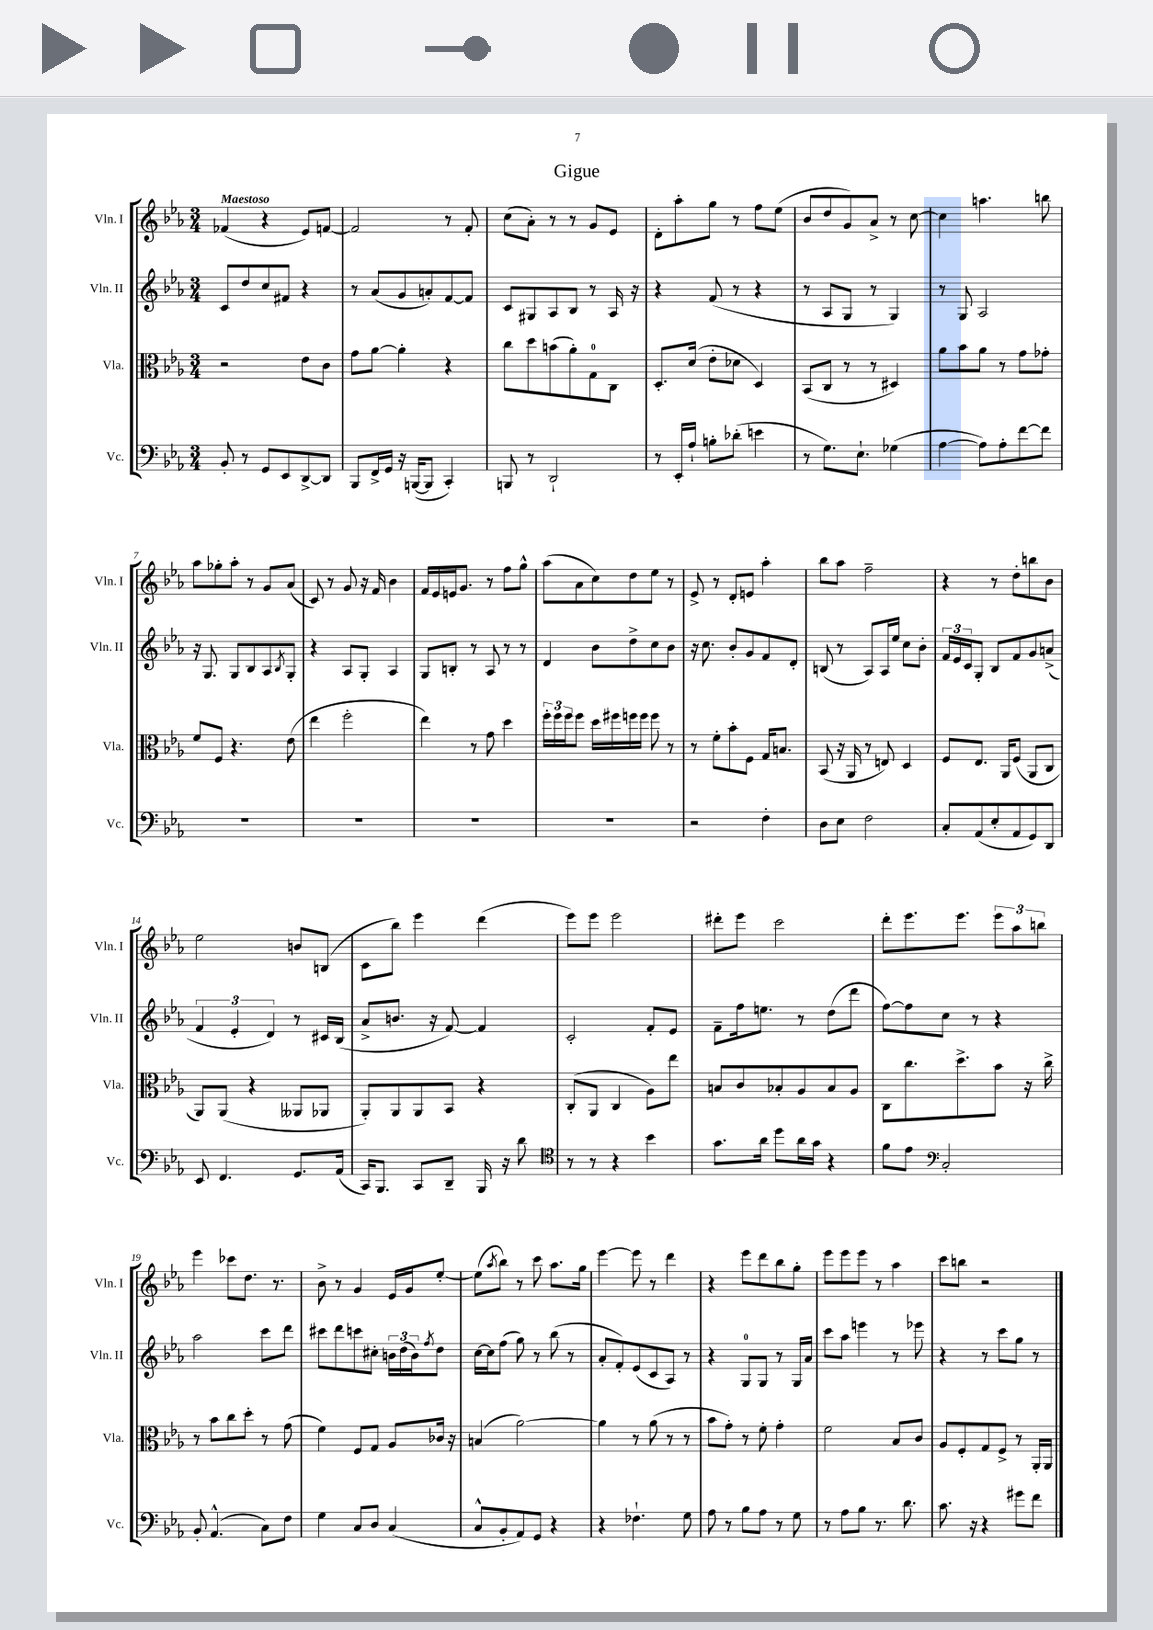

**kern	**kern	**kern	**kern
*staff4	*staff3	*staff2	*staff1
*clefF4	*clefC3	*clefG2	*clefG2
*k[b-e-a-]	*k[b-e-a-]	*k[b-e-a-]	*k[b-e-a-]
*M3/4	*M3/4	*M3/4	*M3/4
8BB-'	2r	8c	(4f-
8r	.	8dd	.
8GG	.	8cc	4r
8EE-	.	8f#	.
[8DD^	8e-	4r	8e-)
8DD]	8c	.	[8f
=	=	=	=
8BBB-	8g	8r	2f]
16FF^	[8a-	(8a-	.
16GG	.	.	.
16r	4a-']	8g	.
([16BBB	.	.	.
8BBB]	.	8a')	.
4CC')	4r	[8f	8r
.	.	8f]	8f'
=	=	=	=
8BBB	8cc	8c	(8cc
8r	8dd	8G#	8a-')
2DD`	(8b	8A-	8r
.	8a-')	8B-	8r
.	8G	8r	8g
.	8C	16A-	8e-
.	.	16r	.
=	=	=	=
8r	8.D'	4r	8d'
16EE-'	.	.	8aa-'
16A-`	(16d	.	.
8B'	8e-'	(8f	8gg
(8d-'	8d-	8r	8r
4e	4D)	4r	8ff
.	.	.	(8ee-
=	=	=	=
8r	(8BB-	8r	8b-
8.G)	8C	8A-	8dd
.	8r	8G	8g)
8.E-`	.	.	.
.	8r	8r	8a-^
(4G-	4D#)	4G)	8r
.	.	.	[8cc
=	=	=	=
[4A-	8a-	8r	4cc]
.	8b-	8G	.
8A-])	8a-	2A-	4.aa
8A-'	8r	.	.
[8f	8g	.	.
8f]	8g-'	.	8bb
=	=	=	=
2.r	8f	16r	8aa-
.	.	8.G	.
.	8F	.	8gg-'
.	4.r	8G	8aa-'
.	.	8B-	8r
.	.	8A-	8g
.	.	8qB-	.
.	(8e-	8G'	(8a-
=	=	=	=
2.r	4ee-	4r	8c)
.	.	.	8r
.	2ff'	8A-	8g
.	.	8G'	16r
.	.	.	16f
.	.	4A-	4b-
=	=	=	=
2.r	4ee-)	8G	16f
.	.	.	16e-
.	.	8B'	16e
.	.	.	8.g
.	8r	8r	.
.	8g	8A-	8r
.	4dd	8r	8ff
.	.	8r	8gg^^
=	=	=	=
2.r	24ff'	4d	(8aa-
.	24ff	.	.
.	24ff	.	.
.	8ff	.	8a-
.	16dd	8b-	8cc)
.	16ff#	.	.
.	16ff	8dd^	8dd
.	16ff	.	.
.	8ff	8cc	8ee-
.	8r	8b-	8r
=	=	=	=
2r	8r	16r	8e-^
.	.	8.cc	.
.	8f'	.	8r
.	8b-'	8b-'	8d'
.	8F	8g	8e
4F'	16G	8f	4aa-'
.	8.B	.	.
.	.	8d'	.
=	=	=	=
8D	(8BB-	(8B	8bb-
8E-	16r	8r	8aa-
.	16AA-	.	.
2F	8r	8A-)	2ff~
.	8E)	16A-	.
.	.	16ee-	.
.	4D	8cc	.
.	.	8b-'	.
=	=	=	=
8C'	8F	24f	4r
.	.	24e-	.
.	.	24c	.
(8AA-	8.E-	8G'	.
8E-'	.	8B-	8r
.	16AA-	.	.
8AA-	(8F	8f	8dd'
8GG)	8AA-	8g	8bb
8DD	8C	(8a^	8b-
=	=	=	=
8EE-	8AA-)	6f	2ee-
4.FF	(8AA-	.	.
.	.	6e-'	.
.	4r	.	.
.	.	6d)	.
8.GG	8AA--	8r	8b
.	8AA-	16c#	(8B
(16AA-	.	(16B-	.
=	=	=	=
16CC)	8AA-')	8a-^	8c
8.BBB-	.	.	.
.	8AA-	8.b	8bb-)
8CC	8AA-	.	4eee-
.	.	16r	.
8DD~	8BB-	[8f)	.
16BBB-	4r	4f]	(4ddd
16r	.	.	.
8d	.	.	.
=	=	=	=
*clefC4	*	*	*
8r	(8C'	2c'	8eee-)
8r	8AA-	.	8eee-
4r	4C	.	2eee-
4b-	8A-)	8f'	.
.	8ee-	8e-	.
=	=	=	=
8.g	8B	8f~	8ddd#'
.	8c	16ff	8eee-
16a-	.	8.ee	.
8dd	8B-'	.	2ccc
16a-	8A-	8r	.
16g	.	.	.
4r	8B-	(8dd	.
.	8A-	8ddd	.
=	=	=	=
8f	8C	[8ff)	8ddd'
8e-	8.cc	8ff]	8.eee-
*clefF4	*	*	*
2C'	.	8cc	.
.	8.dd^	.	8.eee-
.	.	8r	.
.	8b-	4r	12eee-
.	.	.	12aa-
.	16r	.	.
.	.	.	12bb
.	16cc^	.	.
=	=	=	=
8BB-'	8r	2aa-	4eee-
(4.AA-^^	8b-	.	.
.	8cc	.	8ccc-
.	8dd'	.	8.dd
8C)	8r	8ccc	.
.	.	.	8.r
8F	(8g	8ddd	.
=	=	=	=
4G	4f)	8ccc#	8b-^
.	.	8ddd	8r
8C	8F	8ccc	4g
8D	8G	8cc#'	.
(4C	8A-	24b	16e-
.	.	(24dd	.
.	.	.	16g
.	.	24b)	.
.	.	8qff	.
.	16c-	8dd	[8ee-'
.	16r	.	.
=	=	=	=
8C^^	(4B	[16cc	(8ee-]
.	.	16cc]	.
.	.	.	8qaa-
8BB-'	.	(8ff	8bb-)
8AA-)	[2a-)	8gg)	8r
8GG	.	8r	8ccc
4r	.	(8bb-	8.aa-
.	.	8r	.
.	.	.	16gg
=	=	=	=
4r	4a-]	8a-'	[4eee-
.	.	8f')	.
4.F-`	8r	(8e-	8eee-]
.	(8a-	8c	8r
.	8r	8A-)	4ddd
8G	8r	8r	.
=	=	=	=
8A-	8b-	4r	4r
8r	8g')	.	.
8B-	8r	8G	8eee-
8A-	8f'	8G	8ddd
8r	4g'	8r	8bb-
8G	.	16G	8gg'
.	.	16a-	.
=	=	=	=
8r	2f	8ccc	8eee-
8A-	.	8aa-	8eee-
8B-	.	4eee	8eee-
8.r	.	.	8r
.	8B-	8r	4aa-
8.d	.	.	.
.	8c	8eee-	.
=	=	=	=
8.c	8A-	4r	8ccc
.	8F'	.	8bb
16r	.	.	.
4r	8G	8r	2r
.	8F^	8ccc	.
8g#	8r	8gg	.
8f	16AA-'	8r	.
.	16AA-	.	.
==	==	==	==
*-	*-	*-	*-
